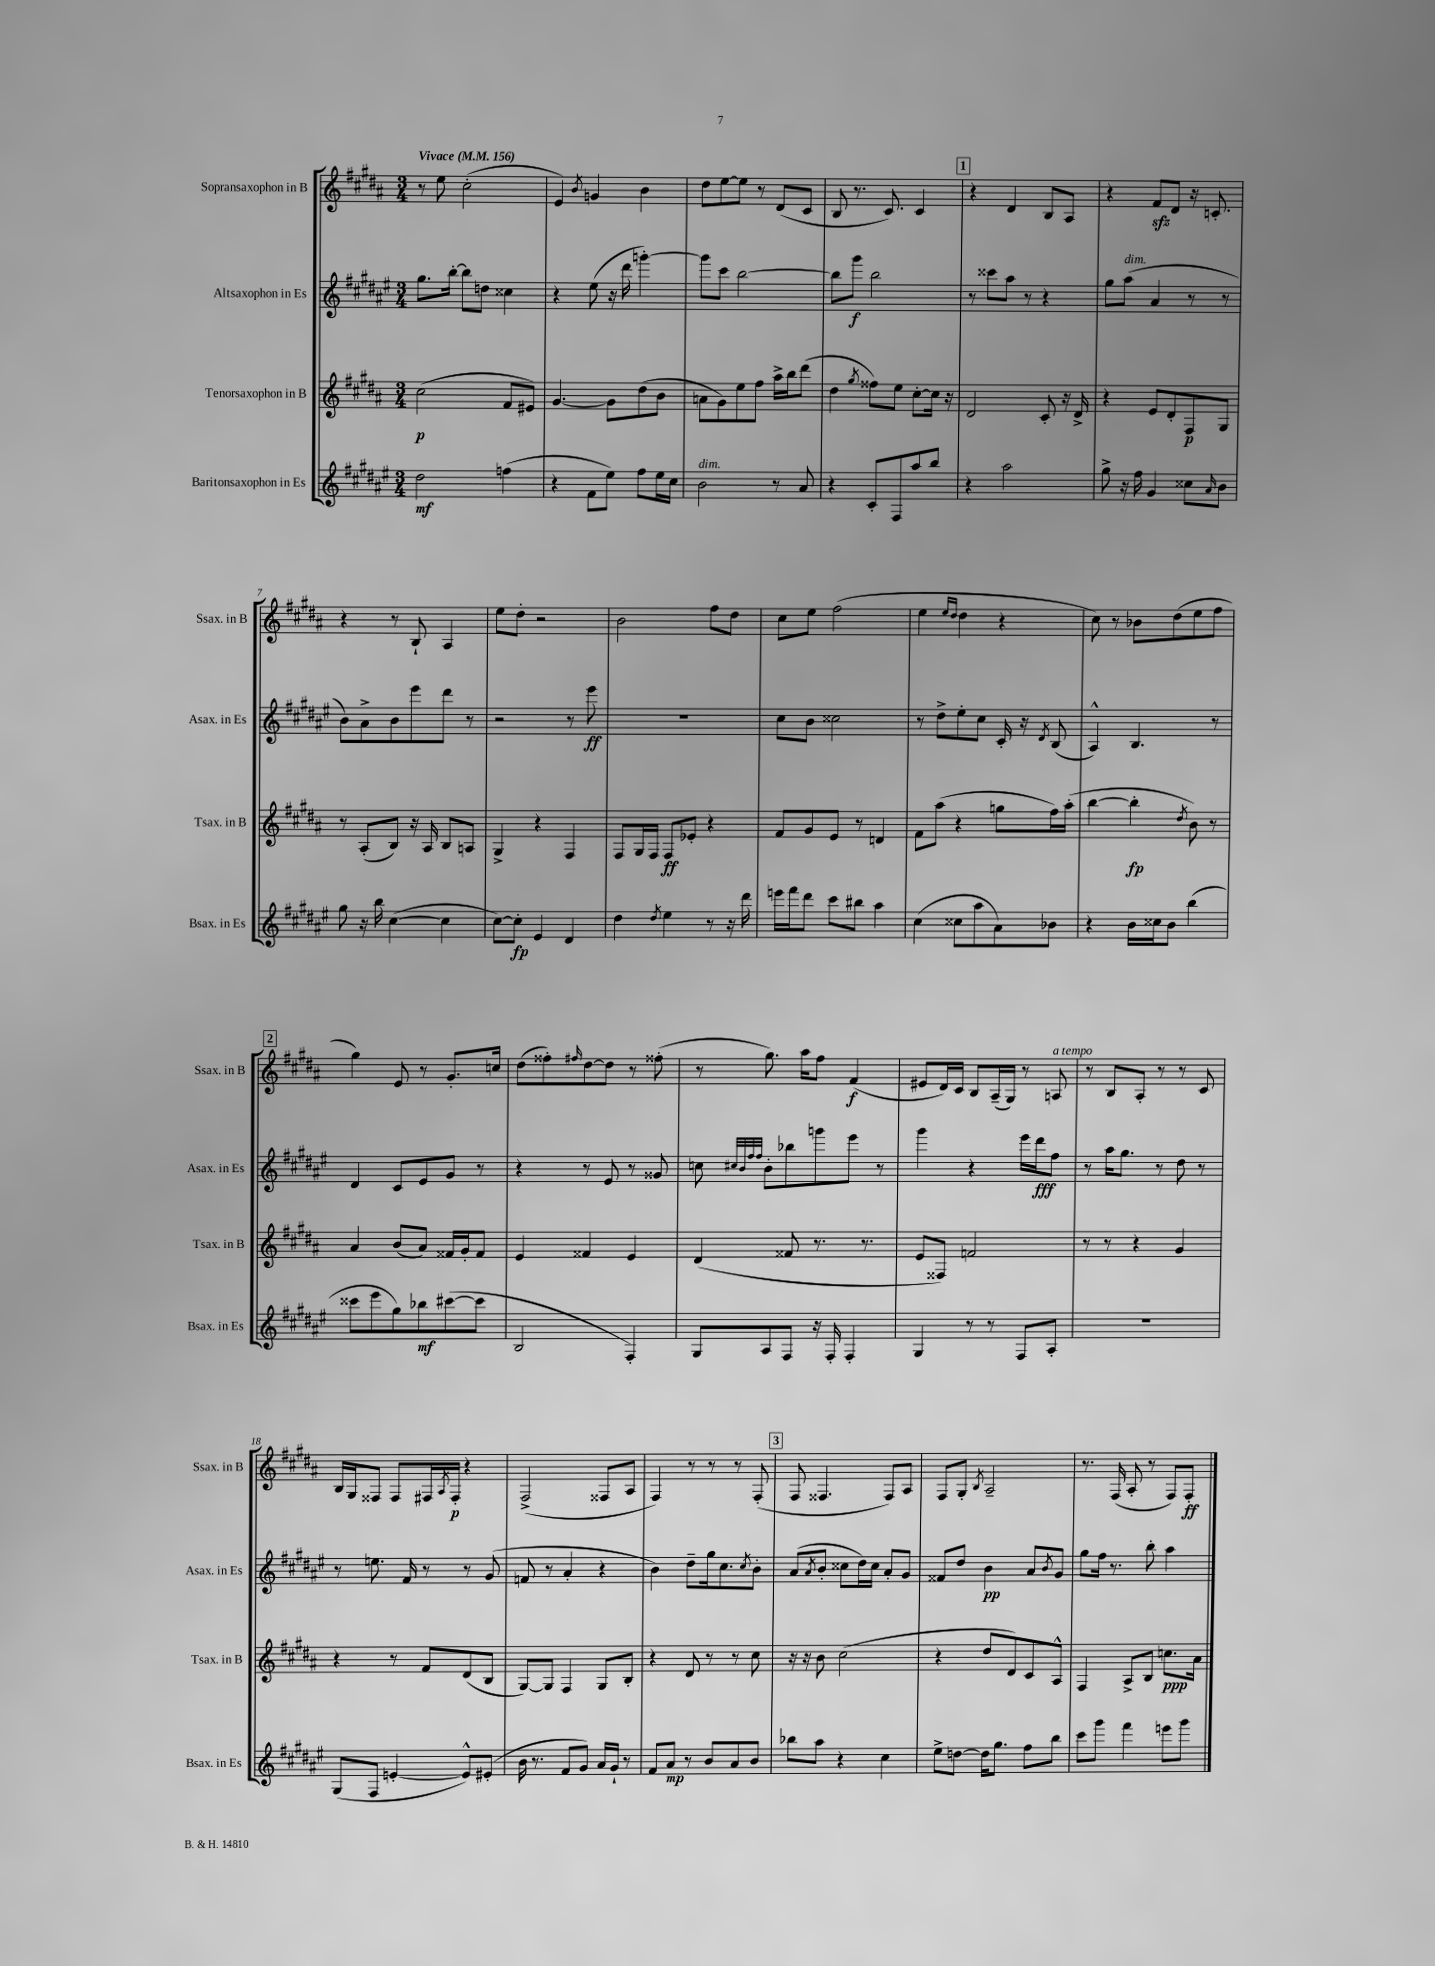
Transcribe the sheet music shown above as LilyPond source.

<<
\new StaffGroup <<
\new Staff = "s0" \with { instrumentName = "Sopransaxophon in B" shortInstrumentName = "Ssax. in B" } {
    \clef treble \key b \major \numericTimeSignature \time 3/4 \tempo "Vivace" 4 = 156
    r8 e''8 cis''2-.( |
    e'4) \acciaccatura { b'8 } g'4 b'4 |
    dis''8 e''8~ e''8 r8 dis'8( cis'8 |
    b8 r8. cis'8.) cis'4 |
    \mark \markup { \box "1" } r4 dis'4 b8 ais8 |
    r4 fis'8\sfz dis'8 r16 c'8.-. |
    r4 r8 b8-! ais4 |
    e''8 dis''8-. r2 |
    b'2 fis''8 dis''8 |
    cis''8 e''8 fis''2( |
    e''4 \grace { e''16 dis''16 } dis''4 r4 |
    cis''8) r8 bes'8 dis''8( e''8 fis''8 |
    \mark \markup { \box "2" } gis''4) e'8 r8 gis'8.-. c''16 |
    dis''8( fisis''8-.) \grace { fis''16 } dis''8~ dis''8 r8 fisis''8-.( |
    r8 gis''8.) ais''16 fis''8 fis'4\f( |
    eis'8 dis'16) cis'16 b8 ais16--( gis16) r8 a8^\markup { \italic "a tempo" } |
    r8 b8 ais8-. r8 r8 cis'8 |
    b16 gis16 fisis8 fisis8 fis16 \acciaccatura { ais8 } fis16-.\p r4 |
    fis2->( fisis8 ais8 |
    fis4) r8 r8 r8 fis8-.( |
    \mark \markup { \box "3" } fis8 fisis4. fisis8) ais8 |
    fis8 gis8-. \acciaccatura { b8 } ais2-- |
    r8. fis16( ais8-. r8 fis8) fis8-.\ff \bar "|." |
}
\new Staff = "s1" \with { instrumentName = "Altsaxophon in Es" shortInstrumentName = "Asax. in Es" } {
    \clef treble \key fis \major \numericTimeSignature \time 3/4
    gis''8. b''16~-. b''8 d''8 cisis''4 |
    r4 eis''8( r16 dis'''16 g'''4~-.) |
    g'''8 cis'''8 b''2~ |
    b''8 gis'''8\f b''2 |
    \mark \markup { \box "1" } r8 cisis'''8 ais''8 r8 r4 |
    gis''8 ais''8^\markup { \italic "dim." }( ais'4 r8 r8 |
    b'8) ais'8-> b'8 eis'''8 dis'''8 r8 |
    r2 r8 eis'''8\ff |
    R2. |
    cis''8 b'8 cisis''2 |
    r8 dis''8-> eis''8-. cis''8 cis'16-. r16 \acciaccatura { dis'8 } b8( |
    ais4-^) b4. r8 |
    \mark \markup { \box "2" } dis'4 cis'8 eis'8 gis'8 r8 |
    r4 r8 eis'8 r8 gisis'8 |
    c''8 \grace { cis''32 b'32 fis''32 fis''32 } b'8-. bes''8 g'''8 eis'''8 r8 |
    gis'''4 r4 eis'''16 dis'''16\fff fis''8 |
    r8 ais''16 gis''8. r8 dis''8 r8 |
    r8 e''8. fis'16 r8 r8 gis'8( |
    f'8 r8 ais'4-. r4 |
    b'4) dis''8-- gis''16 cis''8. \acciaccatura { cis''8 } b'8-. |
    \mark \markup { \box "3" } ais'8( \acciaccatura { ais'8 } b'8-. cisis''8 dis''16) cisis''16 ais'8-. gis'8 |
    fisis'8 dis''8 b'4\pp ais'8 \acciaccatura { b'8 } gis'8 |
    gis''8 fis''16 r8. b''8-. ais''4 \bar "|." |
}
\new Staff = "s2" \with { instrumentName = "Tenorsaxophon in B" shortInstrumentName = "Tsax. in B" } {
    \clef treble \key b \major \numericTimeSignature \time 3/4
    cis''2\p( fis'8 eis'8) |
    gis'4.~ gis'8 dis''8( b'8 |
    a'8 gis'8) e''8 fis''8 ais''16-> b''16 dis'''8( |
    dis''4 \acciaccatura { gis''8 } fisis''8) e''8 cis''8~-. cis''16 r16 |
    \mark \markup { \box "1" } dis'2 cis'8-. r16 dis'16-> |
    r4 e'8 dis'8-. fis8\p gis8 |
    r8 ais8-.( b8) r16 ais16 b8 a8 |
    gis4-> r4 fis4 |
    fis8 gis16 fis16 fis8\ff ees'8-. r4 |
    fis'8 gis'8 e'8 r8 d'4 |
    fis'8 ais''8( r4 g''8 fis''16) ais''16-.( |
    b''4~ b''4-.\fp \acciaccatura { dis''8 } b'8) r8 |
    \mark \markup { \box "2" } ais'4 b'8( ais'8) fisis'16 gis'16-. fisis'8 |
    e'4 fisis'4 e'4 |
    dis'4( fisis'8 r8. r8. |
    e'8 fisis8) f'2 |
    r8 r8 r4 gis'4 |
    r4 r8 fis'8 dis'8( b8 |
    gis8~) gis8 fis4 gis8 b8-. |
    r4 dis'8 r8 r8 cis''8 |
    \mark \markup { \box "3" } r16 r16 b'8 cis''2( |
    r4 dis''8 dis'8) cis'8 ais8-^ |
    fis4 ais8-> b8 c''8.\ppp ais'16 \bar "|." |
}
\new Staff = "s3" \with { instrumentName = "Baritonsaxophon in Es" shortInstrumentName = "Bsax. in Es" } {
    \clef treble \key fis \major \numericTimeSignature \time 3/4
    dis''2\mf f''4( |
    r4 fis'8 eis''8) fis''8 eis''16 cis''16 |
    b'2^\markup { \italic "dim." } r8 ais'8 |
    r4 cis'8-. fis8 ais''8 b''8 |
    \mark \markup { \box "1" } r4 ais''2 |
    gis''8-> r16 fis''16 gis'4 cisis''8 \grace { ais'16 } b'8 |
    gis''8 r16 b''16 cis''4~( cis''4 |
    cis''8~) cis''8-.\fp eis'4 dis'4 |
    dis''4 \acciaccatura { dis''8 } eis''4 r8 r16 dis'''16 |
    e'''16 fis'''16 dis'''8 cis'''8 bis''8 ais''4 |
    cis''4( cisis''8 ais''8 ais'8) bes'8 |
    r4 b'16 cisis''16 b'8 b''4( |
    \mark \markup { \box "2" } cisis'''8 eis'''8 gis''8) bes''8\mf cis'''8~( cis'''8 |
    b2 fis4-.) |
    gis8 ais8 fis8 r16 fis16-. fis4-. |
    gis4 r8 r8 fis8 ais8-. |
    R2. |
    gis8( fis8 e'4~-. e'8-^) eis'8-.( |
    b'16 r8. fis'8 gis'8) ais'16 gis'16-! r8 |
    fis'8 ais'8\mp r8 b'8 ais'8 b'8 |
    \mark \markup { \box "3" } bes''8 ais''8 r4 cis''4 |
    eis''8-> d''8~ d''16 gis''8. fis''8 b''8 |
    cis'''8 gis'''8 fis'''4 e'''8 gis'''8 \bar "|." |
}
>>
>>
